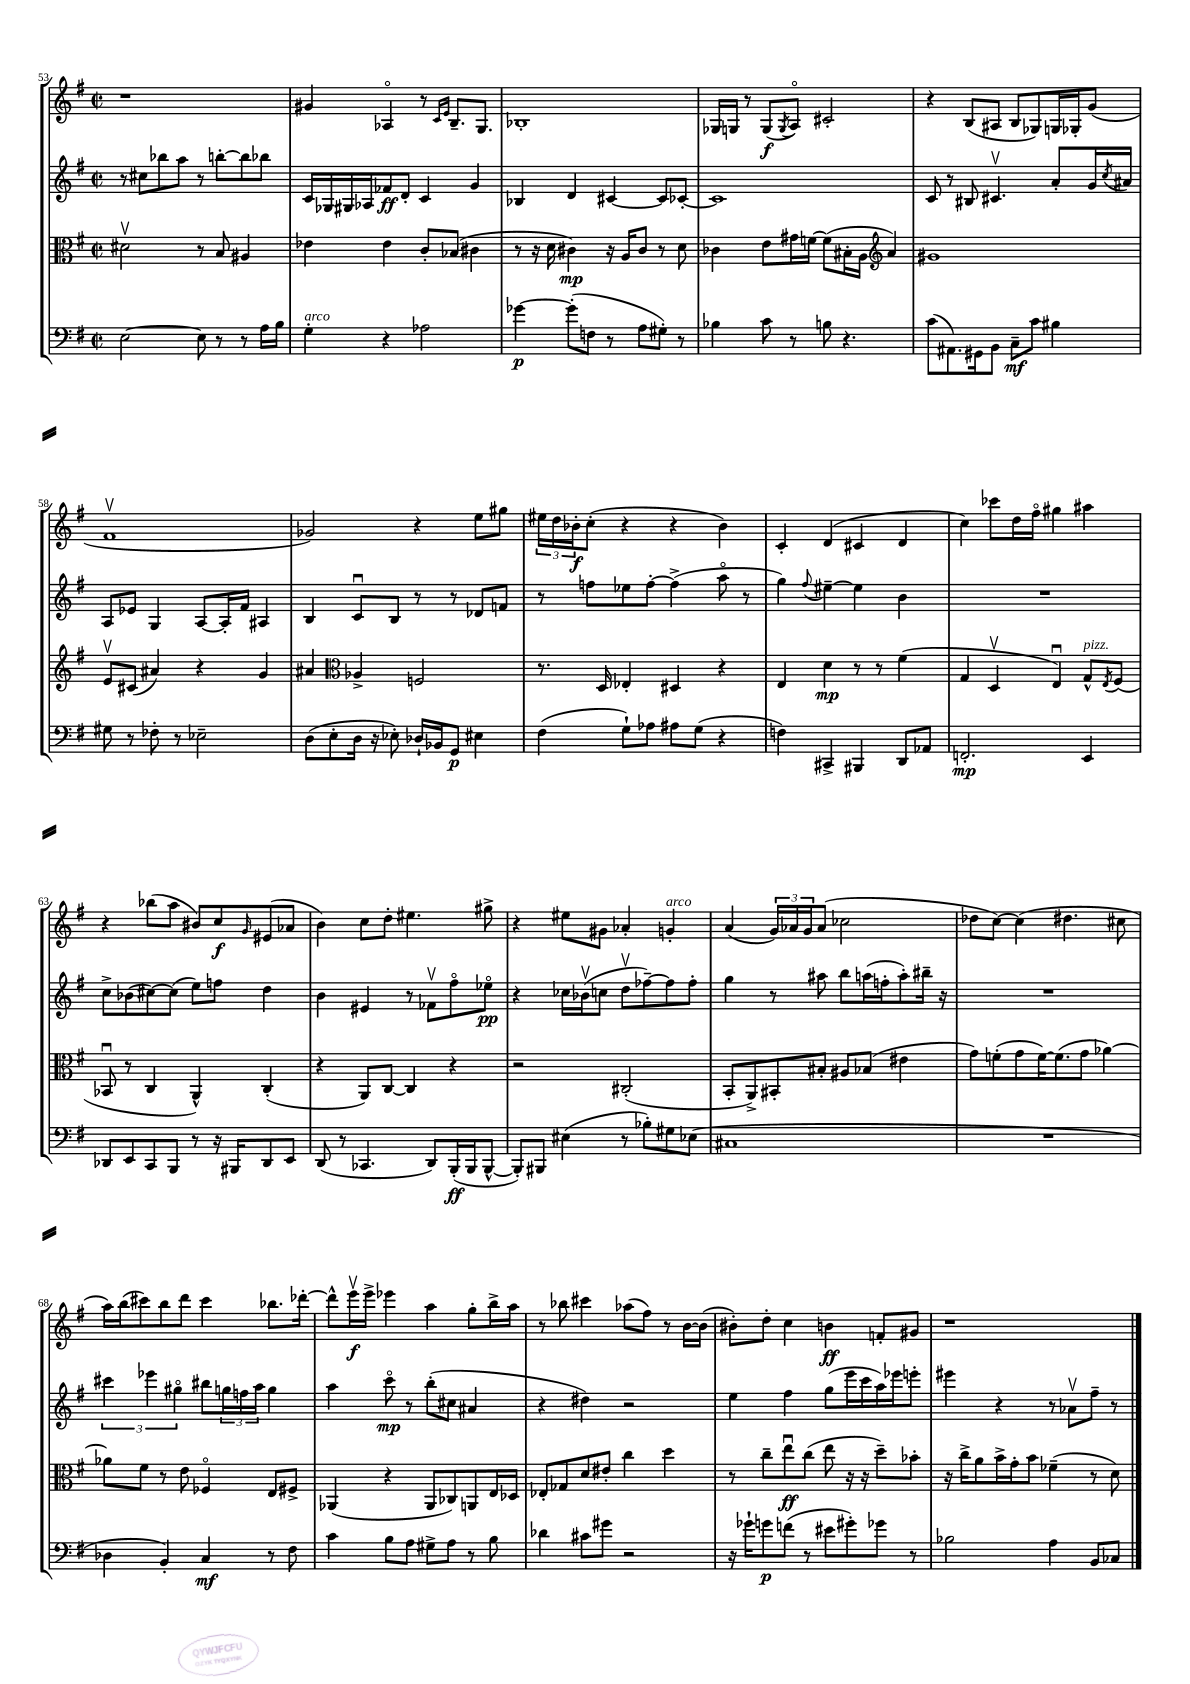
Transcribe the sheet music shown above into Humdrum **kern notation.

**kern	**dynam	**kern	**dynam	**kern	**dynam	**kern	**dynam
*part4	*part4	*part3	*part3	*part2	*part2	*part1	*part1
*staff4	*staff4	*staff3	*staff3	*staff2	*staff2	*staff1	*staff1
*clefF4	*	*clefC3	*	*clefG2	*	*clefG2	*
*k[f#]	*	*k[f#]	*	*k[f#]	*	*k[f#]	*
*M2/2	*	*M2/2	*	*M2/2	*	*M2/2	*
*met(c|)	*	*met(c|)	*	*met(c|)	*	*met(c|)	*
=53	=53	=53	=53	=53	=53	=53	=53
[2E\	.	2d#Xv\	.	8r	.	1r	.
.	.	.	.	8cc#X\L	.	.	.
.	.	.	.	8bb-X\	.	.	.
.	.	.	.	8aa\J	.	.	.
8E\]	.	8r	.	8r	.	.	.
8r	.	8B/	.	[8bbn'\L	.	.	.
8r	.	4A#X/	.	8bb\]	.	.	.
16A\LL	.	.	.	8bb-X\J	.	.	.
16B\JJ	.	.	.	.	.	.	.
=54	=54	=54	=54	=54	=54	=54	=54
!LO:TX:a:i:t=arco	!	!	!	!	!	!	!
4G'\	.	4e-X\	.	16c/LL	.	4g#X/	.
.	.	.	.	16G-X/	.	.	.
.	.	.	.	16G#X/	.	.	.
.	.	.	.	16A-X/J	.	.	.
4r	.	4e-\	.	8f-X/	ff	4A-X/	.
.	.	.	.	8d'/J	.	.	.
2A-X\	.	8c'/L	.	4c/	.	8r	.
.	.	.	.	.	.	16qqc/LL	.
.	.	.	.	.	.	16qqe/JJ	.
.	.	(8B-X/J	.	.	.	8.B~/L	.
.	.	4c#X\	.	4g/	.	.	.
.	.	.	.	.	.	8.G/J	.
=55	=55	=55	=55	=55	=55	=55	=55
[4g-X\	p	8r	.	4B-X/	.	1B-X'	.
.	.	16r	.	.	.	.	.
.	.	16d\	.	.	.	.	.
(8g-'\L]	.	4c#X\)	mp	4d/	.	.	.
8Fn\J	.	.	.	.	.	.	.
8r	.	16r	.	[4c#X/	.	.	.
.	.	16A/KL	.	.	.	.	.
8A\L	.	8c#/J	.	.	.	.	.
8G#X'\J)	.	8r	.	8c#/L]	.	.	.
8r	.	8d\	.	[8c-X'/J	.	.	.
=56	=56	=56	=56	=56	=56	=56	=56
4B-X\	.	4c-X\	.	1c-]	.	16G-X/LL	.
.	.	.	.	.	.	16Gn/JJ	.
.	.	.	.	.	.	8r	.
8c\	.	8e\L	.	.	.	(8G/L	f
.	.	.	.	.	.	8qG/	.
8r	.	16g#X\L	.	.	.	8A/J)	.
.	.	[16fn\JJ	.	.	.	.	.
8Bn\	.	(8f\L]	.	.	.	2c#X'/	.
4.r	.	16B#X'\L	.	.	.	.	.
.	.	16A\JJ	.	.	.	.	.
*	*	*clefG2	*	*	*	*	*
.	.	4a/)	.	.	.	.	.
=57	=57	=57	=57	=57	=57	=57	=57
(8c\L	.	1g#X	.	8c/	.	4r	.
8.AA#X\)	.	.	.	8r	.	.	.
.	.	.	.	8B#X/	.	(8B/L	.
16GG#X\k	.	.	.	.	.	.	.
8BB\J	.	.	.	4.c#Xv/	.	8A#X/J	.
8C~\L	mf	.	.	.	.	8B/L	.
8c\J	.	.	.	.	.	8G-X/)	.
4B#X\	.	.	.	8a'/L	.	16Gn/L	.
.	.	.	.	.	.	16G-X'/J	.
.	.	.	.	16g/L	.	(8g/J	.
.	.	.	.	8qcc/	.	.	.
.	.	.	.	16a#X/JJ	.	.	.
!!LO:LB:g=z
=58	=58	=58	=58	=58	=58	=58	=58
8G#X\	.	8ev/L	.	8A/L	.	1f#v	.
8r	.	(8c#X/J	.	8e-X/J	.	.	.
8F-X'\	.	4a#X/)	.	4G/	.	.	.
8r	.	.	.	.	.	.	.
2E-X~\	.	4r	.	[8A/L	.	.	.
.	.	.	.	16A'/L]	.	.	.
.	.	.	.	16f#/JJ	.	.	.
.	.	4g/	.	4A#X/	.	.	.
=59	=59	=59	=59	=59	=59	=59	=59
(8D\L	.	4a#X/	.	4B/	.	2g-X/)	.
8E'\	.	.	.	.	.	.	.
*	*	*clefC3	*	*	*	*	*
16D\Jk	.	4A-X^/	.	8cu/L	.	.	.
16r	.	.	.	.	.	.	.
8E-X'\)	.	.	.	8B/J	.	.	.
16D-X`/LL	.	2Fn/	.	8r	.	4r	.
16BB-X/J	.	.	.	.	.	.	.
8GG/J	p	.	.	8r	.	.	.
4E#X\	.	.	.	8d-X/L	.	8ee\L	.
.	.	.	.	8fn/J	.	8gg#X\J	.
=60	=60	=60	=60	=60	=60	=60	=60
(4F#\	.	8.r	.	8r	.	24ee#X\LL	.
.	.	.	.	.	.	24dd\	.
.	.	.	.	.	.	24b-X'\J	f
.	.	.	.	8ffn\L	.	(8cc'\J	.
.	.	16D/	.	.	.	.	.
8G`\L)	.	4E-X'/	.	8ee-X\	.	4r	.
8A-X\J	.	.	.	[8ff'\J	.	.	.
8A#X\L	.	4D#X/	.	(4ff^\]	.	4r	.
(8G\J	.	.	.	.	.	.	.
4r	.	4r	.	8aa\	.	4b-\)	.
.	.	.	.	8r	.	.	.
=61	=61	=61	=61	=61	=61	=61	=61
4Fn\)	.	4E/	.	4gg\)	.	4c'/	.
.	.	.	.	8qqff#/	.	.	.
4CC#X^/	.	4d\	mp	[4ee#X~\	.	(4d/	.
4BBB#X/	.	8r	.	4ee#\]	.	4c#X/	.
.	.	8r	.	.	.	.	.
8DD/L	.	(4f#\	.	4b\	.	4d/	.
8AA-X/J	.	.	.	.	.	.	.
=62	=62	=62	=62	=62	=62	=62	=62
2.FFn'/	mp	4G/	.	1r	.	4cc\)	.
.	.	4Dv/	.	.	.	8ccc-X\L	.
.	.	.	.	.	.	16dd\L	.
.	.	.	.	.	.	16ff#\JJ	.
.	.	4Eu/)	.	.	.	4gg#X\	.
!	!	!LO:TX:a:i:t=pizz.	!	!	!	!	!
4EE/	.	8G^^/L	.	.	.	4aa#X\	.
.	.	8qE/	.	.	.	.	.
.	.	(8F#/J	.	.	.	.	.
!!LO:LB:g=z
=63	=63	=63	=63	=63	=63	=63	=63
8DD-X/L	.	8BB-Xu/	.	8cc^\L	.	4r	.
8EE/	.	8r	.	(8b-X\	.	.	.
8CC/	.	4C/	.	[8cc#X\)	.	(8bb-X\L	.
8BBB/J	.	.	.	(8cc#\J]	.	8aa\J	.
8r	.	4AA^^/)	.	8ee\L)	.	8b#X/L)	.
16r	.	.	.	8ffn\J	.	8cc/	f
16BBB#X/KL	.	.	.	.	.	.	.
.	.	.	.	.	.	16qqg/	.
8DD-/	.	(4C'/	.	4dd\	.	(8e#X/	.
8EE/J	.	.	.	.	.	8a-X/J	.
=64	=64	=64	=64	=64	=64	=64	=64
(8DD/	.	4r	.	4b\	.	4b\)	.
8r	.	.	.	.	.	.	.
4.CC-X/	.	8AA/L)	.	4e#X/	.	8cc\L	.
.	.	[8C/J	.	.	.	8dd'\J	.
.	.	4C/]	.	8r	.	4.ee#X\	.
8DD/L)	.	.	.	8f-Xv\L	.	.	.
(16BBB'/L	ff	4r	.	8ff#\	.	.	.
16BBB/J	.	.	.	.	.	.	.
[8BBB^^/J	.	.	.	8ee-X\J	pp	8gg#X^\	.
=65	=65	=65	=65	=65	=65	=65	=65
8BBB'/L])	.	2r	.	4r	.	4r	.
8BBB#X/J	.	.	.	.	.	.	.
(4E#X\	.	.	.	16cc-X\LL	.	8ee#X\L	.
.	.	.	.	(16b-Xv\J	.	.	.
.	.	.	.	8ccn\J	.	8g#X\J	.
8r	.	(2C#X'/	.	8ddv\L	.	4a-X'/	.
8B-X'\L)	.	.	.	[8ff-X~\)	.	.	.
!	!	!	!	!	!	!LO:TX:a:i:t=arco	!
8G#X\	.	.	.	8ff-\]	.	4gn'/	.
(8E-X\J	.	.	.	8ff-'\J	.	.	.
=66	=66	=66	=66	=66	=66	=66	=66
1C#X	.	8BB'/L	.	4gg\	.	(4a/	.
.	.	8AA^/)	.	.	.	.	.
.	.	8BB#X'/	.	8r	.	24g/LL)	.
.	.	.	.	.	.	24a-X/	.
.	.	.	.	.	.	24g/J	.
.	.	8B#X'/J	.	8aa#X\	.	(8a-/J	.
.	.	8A#X/L	.	8bb\L	.	2cc-X\	.
.	.	(8B-X/J	.	(16aan\L	.	.	.
.	.	.	.	16ffn'\J	.	.	.
.	.	4e#X\	.	8aa'\)	.	.	.
.	.	.	.	16bb#X~\Jk	.	.	.
.	.	.	.	16r	.	.	.
=67	=67	=67	=67	=67	=67	=67	=67
1r	.	8g\L)	.	1r	.	8dd-X\L	.
.	.	(8fn'\	.	.	.	[8cc\J)	.
.	.	8g\	.	.	.	(4cc\]	.
.	.	[16f\K)	.	.	.	.	.
.	.	(8.f\]	.	.	.	.	.
.	.	.	.	.	.	4.dd#X\	.
.	.	8g\J	.	.	.	.	.
.	.	[4a-X\)	.	.	.	.	.
.	.	.	.	.	.	8cc#X\	.
!!LO:LB:g=z
=68	=68	=68	=68	=68	=68	=68	=68
4D-X\	.	8a-X\L]	.	6ccc#X\	.	16aa\LL)	.
.	.	.	.	.	.	(16bb\J	.
.	.	8f#\J	.	.	.	8ccc#X\)	.
.	.	.	.	6eee-X\	.	.	.
4BB'/)	.	8r	.	.	.	8bb\	.
.	.	.	.	6gg#X\	.	.	.
.	.	8e\	.	.	.	8ddd\J	.
4C/	mf	4F-X/	.	8bb#X\L	.	4ccc#\	.
.	.	.	.	24ggn\L	.	.	.
.	.	.	.	24ffn\	.	.	.
.	.	.	.	24aa\JJ	.	.	.
8r	.	8E/L	.	4gg\	.	8.bb-X\L	.
8F#\	.	8F#X^/J	.	.	.	.	.
.	.	.	.	.	.	[16ddd-X'\Jk	.
=69	=69	=69	=69	=69	=69	=69	=69
4c\	.	(4AA-X/	.	4aa\	.	8ddd-^^\L]	.
.	.	.	.	.	.	16eeev\L	f
.	.	.	.	.	.	16eee^\JJ	.
8B\L	.	4r	.	8ccc\	mp	4eee-X\	.
8A\J	.	.	.	8r	.	.	.
8G#X^\L	.	8AA-/L	.	(8bb'\L	.	4aa\	.
8A\J	.	8C-X/)	.	8cc#X\J	.	.	.
8r	.	8AAn/	.	4a#X/	.	8gg'\L	.
8B\	.	16E/L	.	.	.	16bb^\L	.
.	.	16D-X/JJ	.	.	.	16aa\JJ	.
=70	=70	=70	=70	=70	=70	=70	=70
4d-X\	.	8E-X'/L	.	4r	.	8r	.
.	.	8G-X/	.	.	.	8bb-X\	.
8c#X\L	.	8d/	.	4dd#X\)	.	4ccc#X\	.
8g#X\J	.	8e#X'/J	.	.	.	.	.
2r	.	4cc\	.	2r	.	(8aa-X\L	.
.	.	.	.	.	.	8ff#\J)	.
.	.	4dd\	.	.	.	8r	.
.	.	.	.	.	.	[16b\LL	.
.	.	.	.	.	.	(16b\JJ]	.
=71	=71	=71	=71	=71	=71	=71	=71
16r	.	8r	.	4ee\	.	8b#X'\L)	.
16g-X`\KL	.	.	.	.	.	.	.
8gn\	p	8cc~\L	.	.	.	8dd'\J	.
(8fn\J	.	8eeu\	ff	4ff#\	.	4cc\	.
8r	.	(8cc\J	.	.	.	.	.
8e#X\L	.	8ee\	.	(8gg\L	.	4bn\	ff
8g#X'\)	.	16r	.	16eee\L	.	.	.
.	.	16r	.	16ccc\	.	.	.
8g-X\J	.	8dd~\L)	.	16aa\)	.	8fn'/L	.
.	.	.	.	16eee-X\J	.	.	.
8r	.	8b-X'\J	.	8eeen'\J	.	8g#X/J	.
=72	=72	=72	=72	=72	=72	=72	=72
2B-X\	.	16r	.	4eee#X\	.	1r	.
.	.	16cc^\KL	.	.	.	.	.
.	.	8a\	.	.	.	.	.
.	.	16b^\L	.	4r	.	.	.
.	.	16g'\J	.	.	.	.	.
.	.	8b\J	.	.	.	.	.
4A\	.	(4f-X~\	.	8r	.	.	.
.	.	.	.	8a-Xv\L	.	.	.
8BB/L	.	8r	.	8ff#~\J	.	.	.
8C-X/J	.	8d\)	.	8r	.	.	.
==	==	==	==	==	==	==	==
*-	*-	*-	*-	*-	*-	*-	*-
